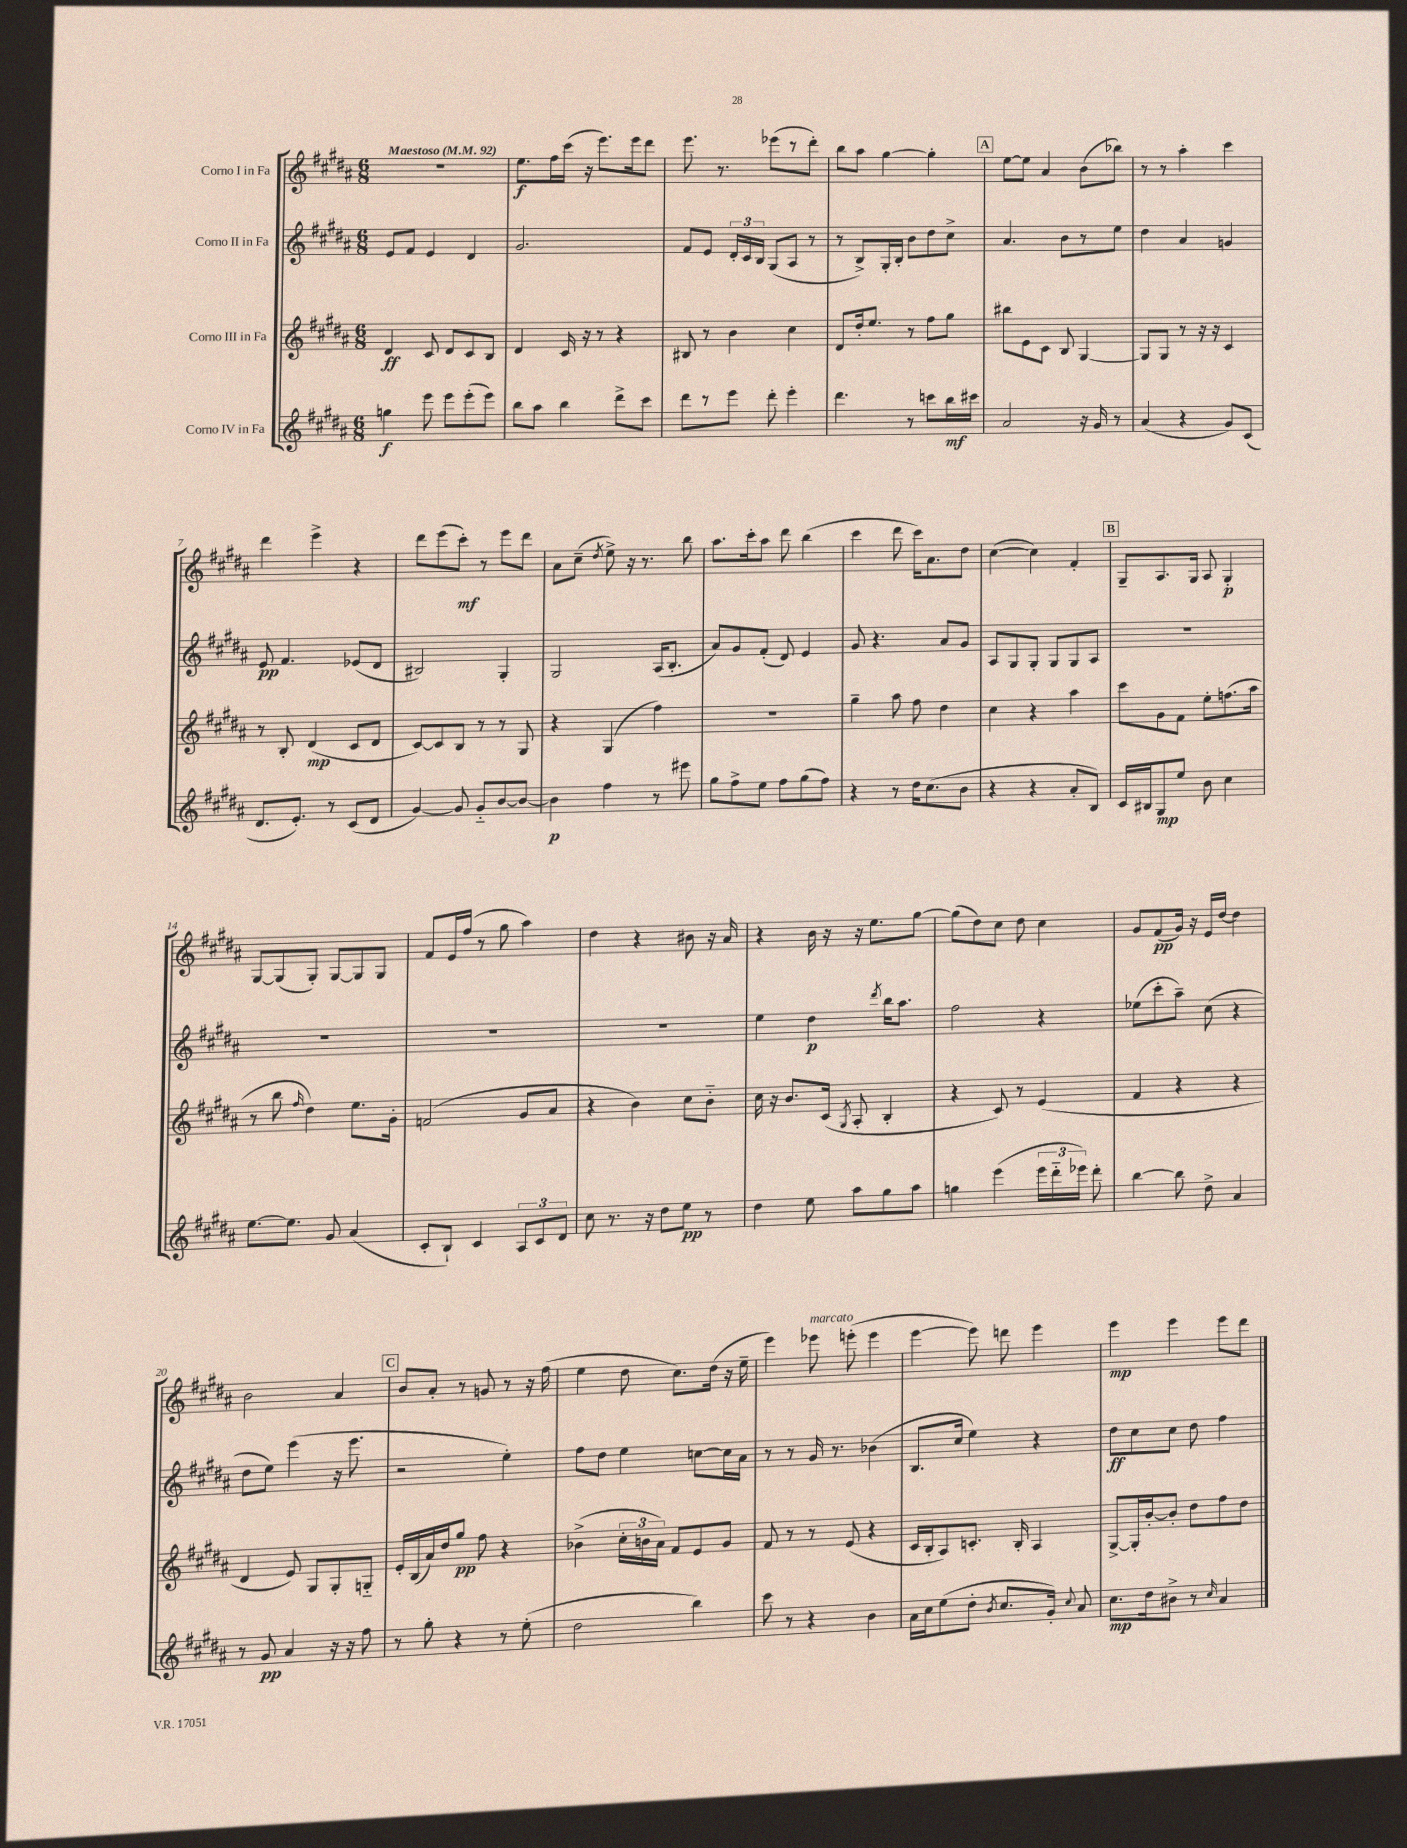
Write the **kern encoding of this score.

**kern	**kern	**kern	**kern
*staff4	*staff3	*staff2	*staff1
*clefG2	*clefG2	*clefG2	*clefG2
*k[f#c#g#d#a#]	*k[f#c#g#d#a#]	*k[f#c#g#d#a#]	*k[f#c#g#d#a#]
*M6/8	*M6/8	*M6/8	*M6/8
*MM92	*MM92	*MM92	*MM92
4gg	4d#	8e	2.r
.	.	8f#	.
8eee	8c#	4e	.
8eee	8d#	.	.
(8eee'	8c#	4d#	.
8eee)	8B	.	.
=	=	=	=
8bb	4d#	2.g#	8.ee
8aa#	.	.	.
.	.	.	16ff#
4bb	16c#	.	(16ccc#
.	16r	.	16r
.	8r	.	8.eee)
8ddd#^	4r	.	.
.	.	.	16eee
8ccc#	.	.	8ddd#
=	=	=	=
8ddd#	8B#	8f#	8.eee
8r	8r	8e	.
.	.	.	8.r
8eee	4b	24d#'	.
.	.	24c#	.
.	.	24B	.
8ddd#'	.	(8G#	(8eee-
4eee'	4cc#	8A#	8r
.	.	8r	8ddd#')
=	=	=	=
4.ddd#	8d#	8r	8bb
.	16dd#'	8B^)	8aa#
.	8.ee	.	.
.	.	16G#'	[4gg#
.	.	16B'	.
8r	8r	8b	.
8ccc	8ff#	8dd#	4gg#']
16bb	8gg#	8cc#^	.
16ccc#	.	.	.
=	=	=	=
2a#	8bb#	4.a#	[8ee
.	8e	.	8ee]
.	8c#	.	4a#
.	8B	8b	.
16r	[4G#	8r	(8b
16g#	.	.	.
8r	.	8ee	8bb-)
=	=	=	=
(4a#	8G#]	4dd#	8r
.	8G#	.	8r
4r	8r	4a#	4aa#'
.	16r	.	.
.	16r	.	.
8g#)	4c#	4g	4ccc#
(8c#	.	.	.
=	=	=	=
8.d#	8r	8e	4ddd#
.	8B'	4.f#	.
8.e')	.	.	.
.	(4d#	.	4eee^
8r	.	.	.
(8c#	8c#	(8e-	4r
8d#	8d#	8d#	.
=	=	=	=
[4g#)	[8c#)	2B#)	8ddd#
.	8c#]	.	(8eee
8g#]	8B	.	8ccc#')
8g#'~	8r	.	8r
[8b	8r	4G#'	8eee
8b_	8G#	.	8ddd#
=	=	=	=
4b]	4r	2G#	8a#
.	.	.	(8cc#~
.	.	.	8qdd#
4ff#	(4G#	.	8ee^)
.	.	.	16r
.	.	.	8.r
8r	4ff#)	(16A#	.
.	.	8.B'	.
8eee#	.	.	8bb
=	=	=	=
8gg#	2.r	8a#)	8.aa#
8ff#^	.	8g#	.
.	.	.	16ccc#'
8ee	.	(8f#'	8aa#
8ff#	.	8d#)	8ddd#
(8gg#	.	4e	(4bb
8ff#)	.	.	.
=	=	=	=
4r	4gg#~	8g#	4ccc#
.	.	4.r	.
8r	8aa#	.	8ddd#
16dd#	8ff#	.	16ccc#)
(8.cc#	.	.	8.a#
.	4dd#	8a#	.
8b	.	8g#	8dd#
=	=	=	=
4r	4cc#	8A#	([4cc#
.	.	8G#	.
4r	4r	8G#'	4cc#])
.	.	8G#	.
8a#'	4aa#	8G#	4f#'
8B)	.	8A#	.
=	=	=	=
16c#	8ccc#	2.r	8G#~
16B#	.	.	.
8G#	8g#	.	8.A#
8ee	8f#	.	.
.	.	.	16G#
8b	8ee'	.	8A#
4cc#	(8.ff	.	4G#'
.	16aa#	.	.
=	=	=	=
[8.ee	8r	2.r	[8G#
.	8bb	.	(8G#]
8.ee]	.	.	.
.	16qqff#	.	.
.	4dd#)	.	8G#')
8g#	.	.	[8G#
(4a#	8.ee	.	8G#]
.	.	.	8G#
.	16g#'	.	.
=	=	=	=
8c#'	(2f	2.r	8f#
8B`)	.	.	16e
.	.	.	(16ff#
4c#	.	.	8r
.	.	.	8gg#
12A#	8g#	.	4aa#)
12c#	.	.	.
.	8a#	.	.
12d#	.	.	.
=	=	=	=
8cc#	4r	2.r	4dd#
8.r	.	.	.
.	4b)	.	4r
16r	.	.	.
8dd#	.	.	.
8ee	8cc#	.	8b#
8r	8b'~	.	16r
.	.	.	16a#
=	=	=	=
4dd#	16cc#	4ee	4r
.	16r	.	.
.	8.b	.	.
8ee	.	4dd#	16b
.	(16c#	.	16r
.	8qG#	.	.
8aa#	8A#'	.	16r
.	.	.	8.ee
.	.	8qddd#	.
8gg#	4B'	16bb	.
.	.	8.aa#	.
8aa#	.	.	[8gg#
=	=	=	=
4gg	4r	2ff#	(8gg#]
.	.	.	8dd#)
(4eee	8c#)	.	8cc#
.	8r	.	8dd#
24eee	(4e	4r	4cc#
24ddd#'~	.	.	.
24eee-)	.	.	.
8ddd#'	.	.	.
=	=	=	=
[4bb	4f#	(8ee-	8g#
.	.	8ccc#'	(8f#
8bb]	4r	8aa#~)	16g#)
.	.	.	16r
8dd#^	.	(8cc#	16e
.	.	.	[16dd#
4a#	4r	4r	4dd#]
=	=	=	=
8r	4d#	8dd#	2b
8g#	.	8ee)	.
4a#	8e)	(4eee	.
.	8G#	.	.
16r	8G#'	16r	4a#
16r	.	8.eee	.
8ff#	8G'~	.	.
=	=	=	=
8r	16e'	2r	8b
.	(16B	.	.
8gg#'	16a#)	.	8a#'
.	16dd#	.	.
4r	8gg#	.	8r
.	8ff#	.	8g
8r	4r	4ee')	8r
(8ee'	.	.	16r
.	.	.	(16ff#
=	=	=	=
2dd#	(4b-^	8ff#	4ee
.	.	8dd#	.
.	24cc#'	4ee	8dd#
.	24b	.	.
.	24a#)	.	.
.	8f#	.	8.cc#)
4bb)	8e	[8cc	.
.	.	.	(16dd#
.	8g#	16cc]	16r
.	.	16a#	16ee~
=	=	=	=
8ccc#	8f#	8r	4eee)
8r	8r	8r	.
4r	8r	16g#	8eee-
.	.	8.r	.
.	(8e	.	(8eee'
4b	4r	(4b-	4eee
=	=	=	=
16a#	16c#	8.B	[4eee
16cc#	16B'	.	.
(8ee	8A#)	.	.
.	.	16cc#	.
8dd#'	8.c'	4ee)	8eee])
8qb	.	.	.
8.cc#	.	.	8ddd
.	16B'	.	.
.	4A#	4r	4eee
16g#')	.	.	.
8qqcc#	.	.	.
8a#	.	.	.
=	=	=	=
8.cc#	[8G#^	8dd#	4eee
.	16G#']	8cc#	.
16dd#	[16b'	.	.
8b#^	8b']	8cc#	4eee
8r	8dd#	8dd#	.
16qqcc#	.	.	.
4a#	8ff#	4ff#	8eee
.	8dd#	.	8ddd#
==	==	==	==
*-	*-	*-	*-
